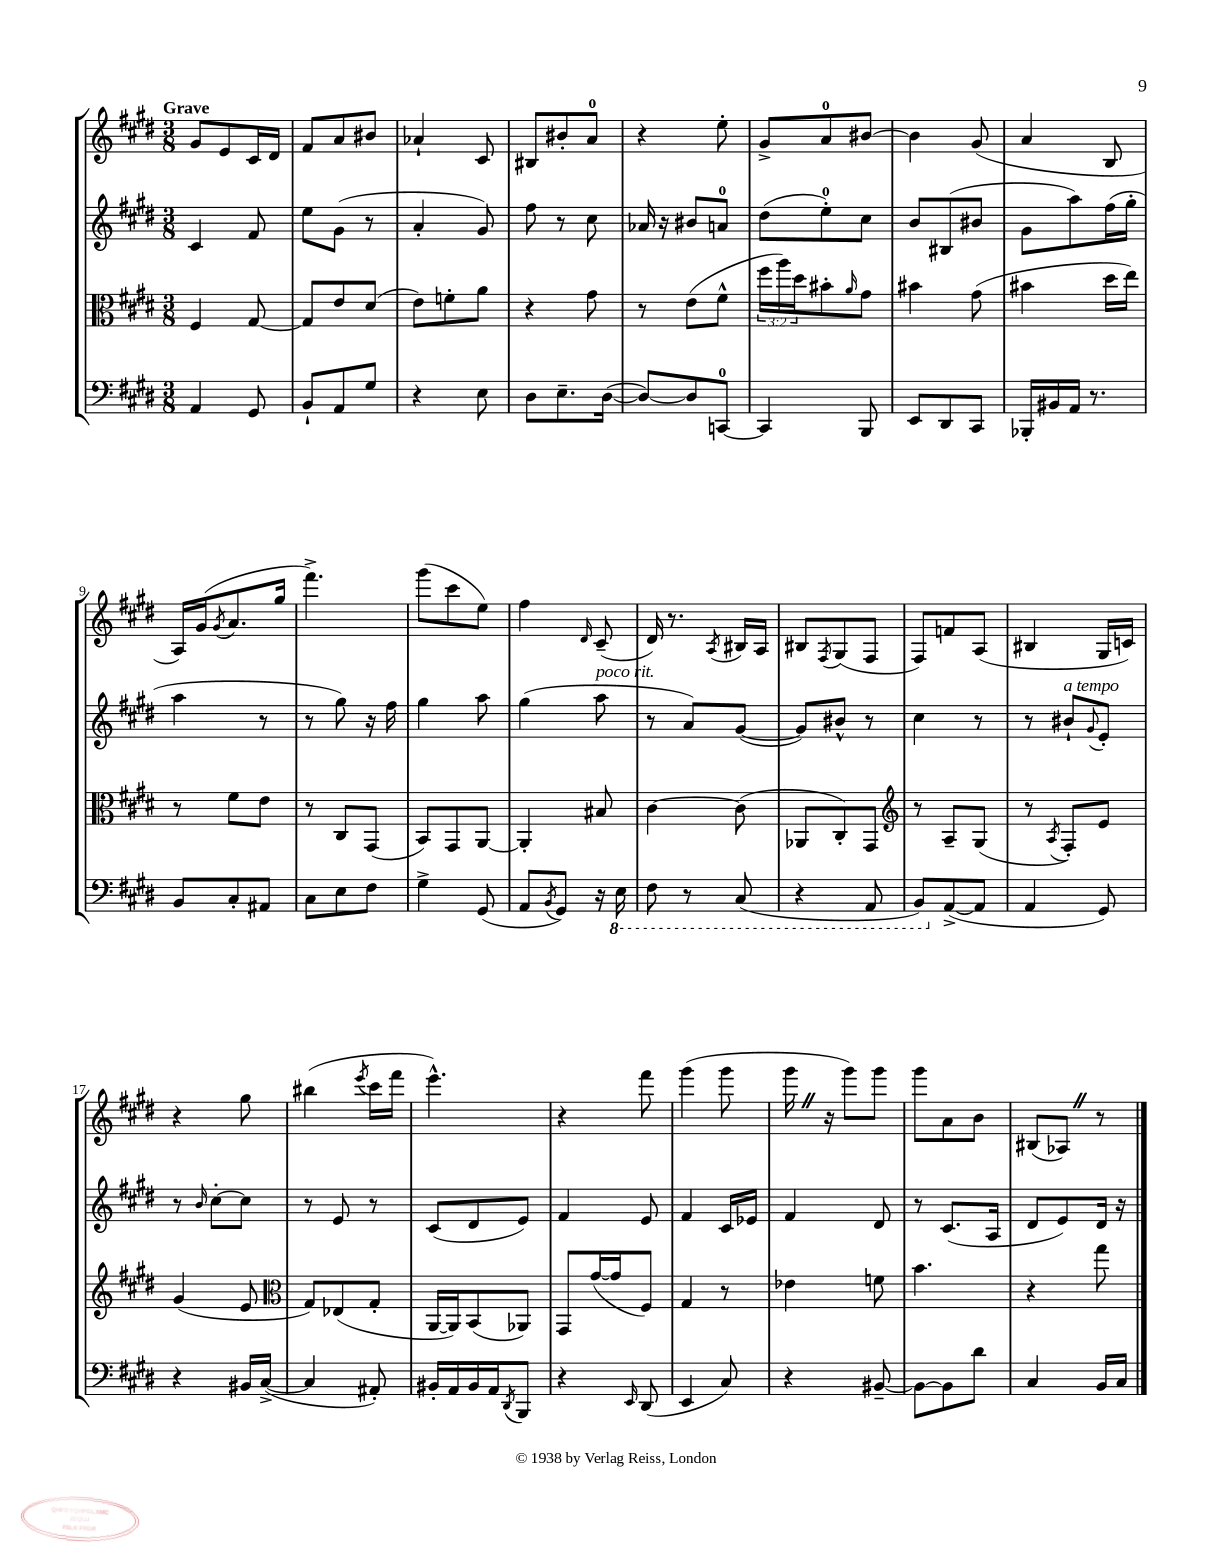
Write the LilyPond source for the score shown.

<<
\new StaffGroup <<
\new Staff = "s0" {
    \clef treble \key e \major \numericTimeSignature \time 3/8 \tempo "Grave"
    gis'8 e'8 cis'16 dis'16 |
    fis'8 a'8 bis'8 |
    aes'4-! cis'8 |
    bis8 bis'8-. a'8-0 |
    r4 e''8-. |
    gis'8-> a'8-0 bis'8~ |
    bis'4 gis'8( |
    a'4 b8 |
    a16) gis'16( \acciaccatura { gis'8 } a'8. gis''16 |
    fis'''4.->) |
    gis'''8( cis'''8 e''8) |
    fis''4 \grace { dis'16 } cis'8--( |
    dis'16) r8. \acciaccatura { a8 } bis16 a16 |
    bis8 \acciaccatura { fis8 } gis8( fis8 |
    fis8) f'8 a8( |
    bis4 gis16 c'16) |
    r4 gis''8 |
    bis''4( \acciaccatura { e'''8 } cis'''16 fis'''16 |
    e'''4.-^) |
    r4 fis'''8 |
    gis'''4( gis'''8 |
    gis'''16 \once \override BreathingSign.text = \markup { \musicglyph "scripts.caesura.straight" } \breathe r16 gis'''8) gis'''8 |
    gis'''8 a'8 b'8 |
    bis8( aes8) \once \override BreathingSign.text = \markup { \musicglyph "scripts.caesura.straight" } \breathe r8 \bar "|." |
}
\new Staff = "s1" {
    \clef treble \key e \major \numericTimeSignature \time 3/8
    cis'4 fis'8 |
    e''8 gis'8( r8 |
    a'4-. gis'8) |
    fis''8 r8 cis''8 |
    aes'16 r16 bis'8 a'8-0 |
    dis''8( e''8-0-.) cis''8 |
    b'8 bis8( bis'8 |
    gis'8 a''8) fis''16( gis''16-. |
    a''4 r8 |
    r8 gis''8) r16 fis''16 |
    gis''4 a''8 |
    gis''4( a''8^\markup { \italic "poco rit." } |
    r8 a'8) gis'8~( |
    gis'8) bis'8-^ r8 |
    cis''4 r8 |
    r8 bis'8-!^\markup { \italic "a tempo" } \appoggiatura { gis'8 } e'8-. |
    r8 \grace { b'16 } cis''8~-. cis''8 |
    r8 e'8 r8 |
    cis'8( dis'8 e'8) |
    fis'4 e'8 |
    fis'4 cis'16 ees'16 |
    fis'4 dis'8 |
    r8 cis'8.( a16 |
    dis'8 e'8) dis'16 r16 \bar "|." |
}
\new Staff = "s2" {
    \clef alto \key e \major \numericTimeSignature \time 3/8 \override Staff.TupletNumber.text = #tuplet-number::calc-fraction-text
    fis4 gis8~ |
    gis8 e'8 dis'8( |
    e'8) f'8-. a'8 |
    r4 gis'8 |
    r8 e'8( fis'8-^ |
    \tuplet 3/2 { fis''16 a''16) dis''16 } bis'8-. \grace { a'16 } gis'8 |
    bis'4 gis'8( |
    bis'4 dis''16 e''16) |
    r8 fis'8 e'8 |
    r8 cis8 gis,8( |
    b,8) gis,8 a,8~ |
    a,4-. bis8 |
    cis'4~ cis'8( |
    aes,8 cis8-.) gis,8 |
    \clef treble r8 a8-- gis8( |
    r8 \acciaccatura { a8 } fis8-.) e'8 |
    gis'4( e'8 |
    \clef alto gis8) ees8( gis8-. |
    a,16~ a,16) b,8( aes,8) |
    gis,8 gis'16~( gis'16 fis8) |
    gis4 r8 |
    ees'4 f'8 |
    b'4. |
    r4 gis''8 \bar "|." |
}
\new Staff = "s3" {
    \clef bass \key e \major \numericTimeSignature \time 3/8
    a,4 gis,8 |
    b,8-! a,8 gis8 |
    r4 e8 |
    dis8 e8.-- dis16~( |
    dis8~) dis8 c,8-0~ |
    c,4 b,,8 |
    e,8 dis,8 cis,8 |
    bes,,16-. bis,16 a,16 r8. |
    b,8 cis8-. ais,8 |
    cis8 e8 fis8 |
    gis4-> gis,8( |
    a,8 \acciaccatura { b,8 } gis,8) r16 \ottava #-1 e,16 |
    fis,8 r8 cis,8( |
    r4 a,,8 |
    b,,8) \ottava #0 a,8~->( a,8 |
    a,4 gis,8) |
    r4 bis,16 cis16~->( |
    cis4 ais,8-.) |
    bis,16-. a,16 bis,16 a,16 \acciaccatura { dis,8 } b,,8 |
    r4 \grace { e,16 } dis,8( |
    e,4 cis8) |
    r4 bis,8~-- |
    bis,8~ bis,8 dis'8 |
    cis4 b,16 cis16 \bar "|." |
}
>>
>>
